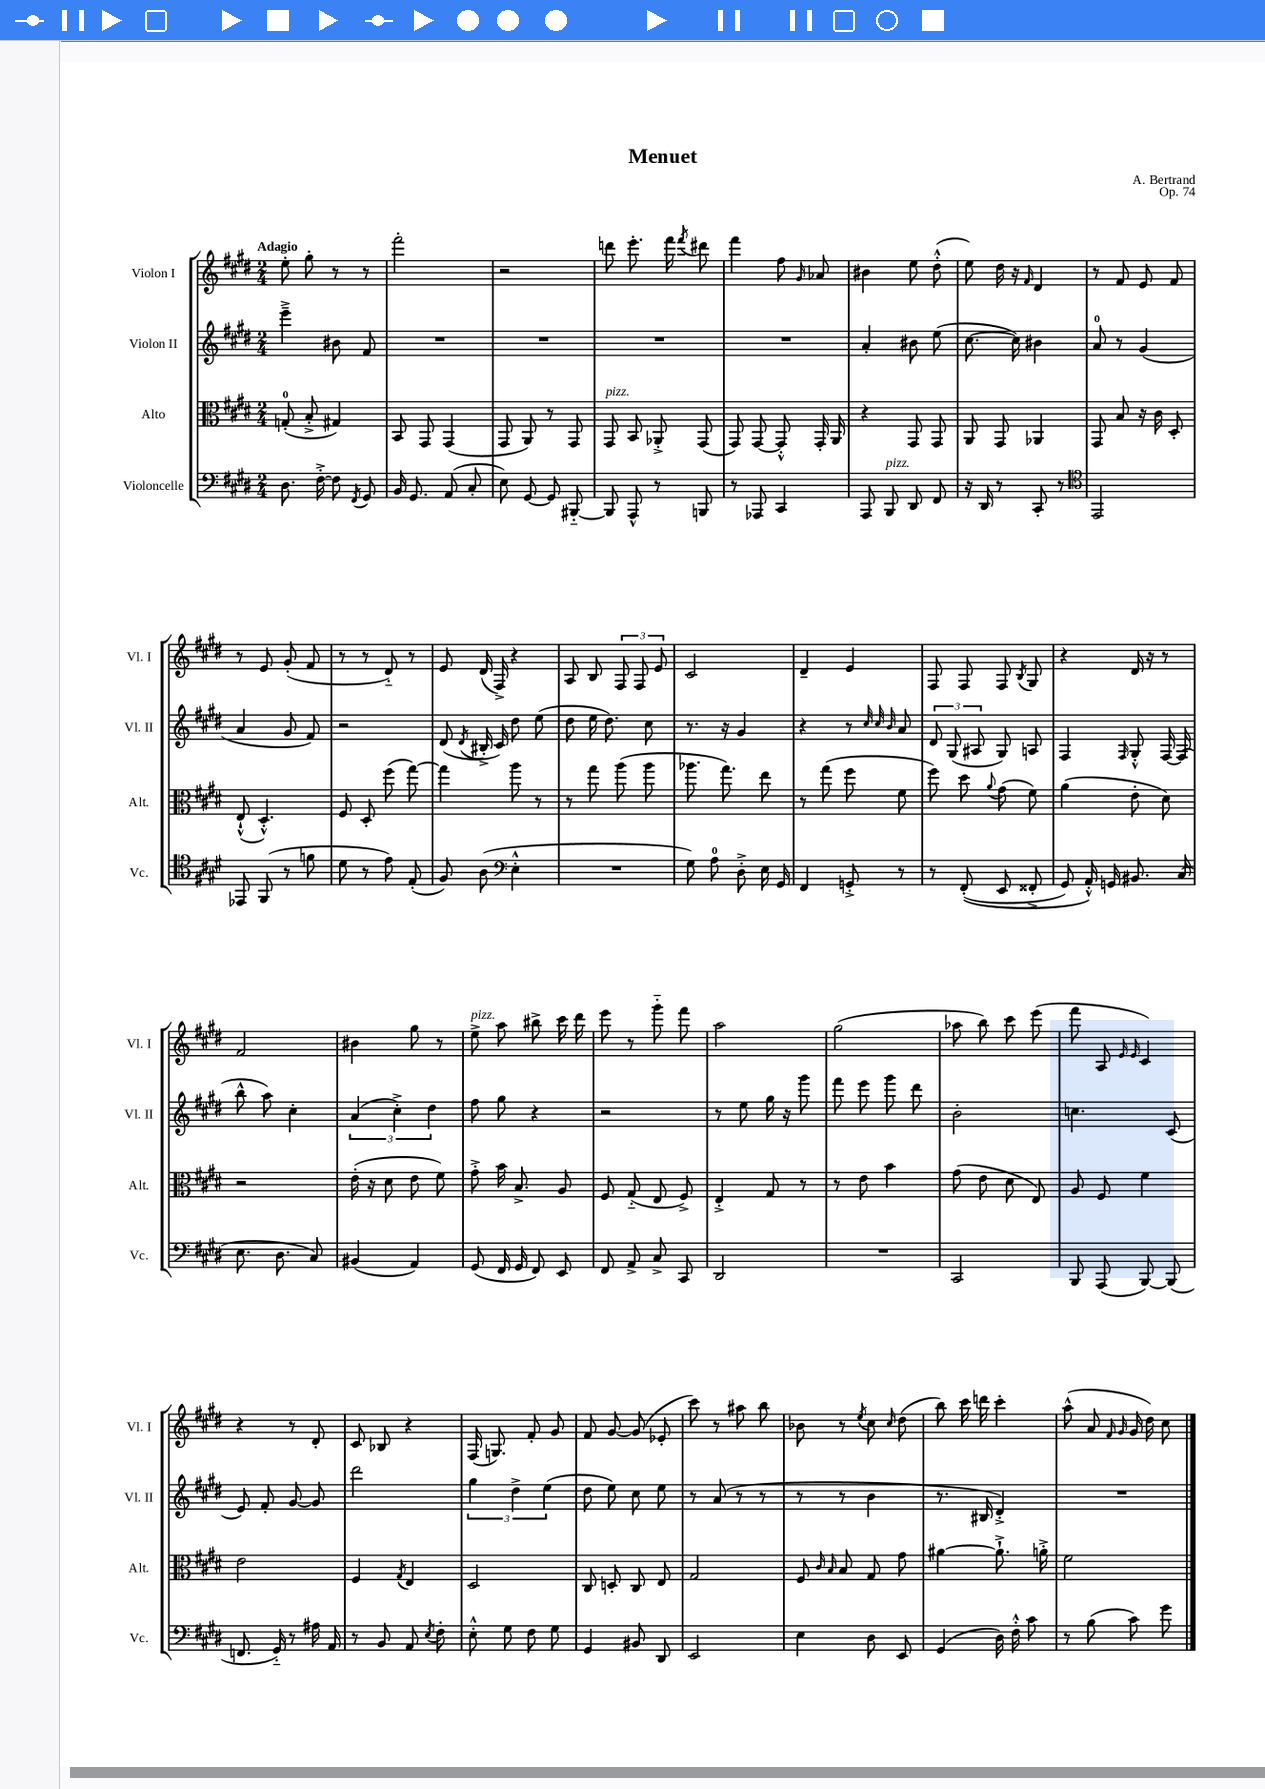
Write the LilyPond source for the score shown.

\header { title = "Menuet" composer = "A. Bertrand" opus = "Op. 74" }
<<
\new StaffGroup <<
\new Staff = "s0" \with { instrumentName = "Violon I" shortInstrumentName = "Vl. I" } {
    \clef treble \key e \major \numericTimeSignature \time 2/4 \tempo "Adagio"
    \autoBeamOff e''8-. gis''8-. r8 r8 |
    fis'''2-. |
    r2 |
    d'''8 e'''8.-. fis'''16 \acciaccatura { fis'''8 } dis'''8 |
    fis'''4 fis''8 \grace { gis'16 } aes'8 |
    bis'4 e''8 dis''8-.-^( |
    e''8) dis''16 r16 \grace { fis'16 } dis'4 |
    r8 fis'8 e'8 fis'8 |
    r8 e'8 gis'8-.( fis'8 |
    r8 r8 dis'8-_) r8 |
    e'8 dis'16( fis16->) r4 |
    a8 b8 \tuplet 3/2 { fis8 fis8 e'8 } |
    cis'2 |
    dis'4-- e'4 |
    fis8 fis8 fis8 \acciaccatura { b8 } gis8 |
    r4 dis'16 r16 r8 |
    fis'2 |
    bis'4 gis''8 r8 |
    e''8->^\markup { \italic "pizz." } a''8 bis''8-> cis'''16 dis'''16 |
    e'''8 r8 gis'''8-_ fis'''8 |
    a''2 |
    gis''2( |
    aes''8 b''8) cis'''8 e'''8( |
    fis'''8 a8 \grace { e'16 e'16 } cis'4) |
    r4 r8 dis'8-. |
    cis'8 bes8 r4 |
    fis16( g8.) fis'8-. gis'8 |
    fis'8 gis'8~ gis'8( ees'8-. |
    cis'''8) r8 ais''8 b''8 |
    bes'8 r8 \acciaccatura { e''8 } cis''8 \grace { cis''16 } dis''8( |
    b''8) cis'''16 d'''16 cis'''4-. |
    a''8-^( a'8 \grace { fis'16 gis'16 } gis'16 dis''16) cis''8 \bar "|." |
}
\new Staff = "s1" \with { instrumentName = "Violon II" shortInstrumentName = "Vl. II" } {
    \clef treble \key e \major \numericTimeSignature \time 2/4
    \autoBeamOff e'''4---> bis'8 fis'8 |
    R2 |
    R2 |
    R2 |
    R2 |
    a'4-. bis'8 e''8( |
    cis''8.~ cis''16) bis'4 |
    a'8-0 r8 gis'4( |
    a'4 gis'8 fis'8) |
    r2 |
    dis'8( \acciaccatura { dis'8 } bis16-.-> cis'16) dis''8 e''8( |
    dis''8 e''16 dis''8.) cis''8 |
    r8. r16 gis'4 |
    r4 r8 \grace { cis''32 cis''32 b'32 } a'8 |
    \tuplet 3/2 { dis'8 gis8( ais8 } gis8) a8 |
    fis4 \grace { fis16 } gis8-.-^ fis16~ fis16( |
    b''8-^ a''8) cis''4-. |
    \tuplet 3/2 { a'4( cis''4-.->) dis''4 } |
    fis''8 gis''8 r4 |
    r2 |
    r8 e''8 gis''16 r16 gis'''8 |
    fis'''8 e'''8 gis'''8 dis'''8 |
    b'2-. |
    c''4. cis'8( |
    e'8) fis'8-. gis'8~ gis'8 |
    dis'''2 |
    \tuplet 3/2 { gis''4 dis''4-> e''4( } |
    dis''8 e''8) cis''8 e''8 |
    r8 a'8( r8 r8 |
    r8 r8 b'4 |
    r8. bis16 dis'4-.->) |
    R2 \bar "|." |
}
\new Staff = "s2" \with { instrumentName = "Alto" shortInstrumentName = "Alt." } {
    \clef alto \key e \major \numericTimeSignature \time 2/4
    \autoBeamOff g8-0-.( b8-.-> gis4) |
    b,8 gis,8 gis,4( |
    gis,8 a,8) r8 gis,8 |
    gis,8^\markup { \italic "pizz." } b,8 aes,8-.-> gis,8( |
    gis,8) gis,8~ gis,8-.-^ gis,16-. a,16 |
    r4 gis,8 gis,8 |
    a,8 gis,8 aes,4 |
    gis,8 b8 r16 cis'16 dis8-. |
    e8-!-^( dis4.-.-^) |
    fis8 dis8-. fis''8( gis''8~) |
    gis''4 a''8 r8 |
    r8 gis''8 a''8( a''8 |
    aes''8. gis''8.) e''8 |
    r8 gis''8( fis''8 fis'8 |
    fis''8) dis''8 \appoggiatura { a'8 } gis'8( fis'8) |
    a'4( e'8-. dis'8) |
    r2 |
    e'16-.( r16 dis'8 e'8 fis'8) |
    gis'8-.-> b'16 b8.-> a8 |
    fis8 gis8-_( e8 fis8->) |
    e4-.-> gis8 r8 |
    r8 e'8 b'4 |
    gis'8( e'8 dis'8 e8) |
    a8 fis8 fis'4 |
    e'2 |
    fis4 \acciaccatura { gis8 } e4 |
    dis2 |
    cis8 d8-. cis8 e8 |
    gis2 |
    fis8 \grace { cis'16 b16 } b8 gis8 gis'8 |
    ais'4~ ais'8.-!-> a'16-.-> |
    fis'2 \bar "|." |
}
\new Staff = "s3" \with { instrumentName = "Violoncelle" shortInstrumentName = "Vc." } {
    \clef bass \key e \major \numericTimeSignature \time 2/4
    \autoBeamOff dis8. fis16~-.-> fis8 \acciaccatura { fis,8 } gis,8 |
    b,16 gis,8. a,8( cis8-. |
    e8) gis,8~ gis,8 bis,,8~-_ |
    bis,,8 a,,8-^ r8 b,,8 |
    r8 aes,,8 cis,4 |
    a,,8 b,,8^\markup { \italic "pizz." } dis,8 fis,8 |
    r16 dis,16 r8 cis,8-. r8 |
    \clef tenor e,2 |
    ees,8 fis,8( r8 f'8 |
    dis'8 r8 e'8) e8-.( |
    fis8) a8( \clef bass e4-.-^ |
    R2 |
    gis8) a8-0 dis8-.-> e16 gis,16 |
    fis,4 g,8-.-> r8 |
    r8 fis,8-.(\( e,8 fisis,8-.-> |
    gis,8) a,16-.-^\) g,16 bis,8. cis16( |
    e8. dis8. cis8) |
    bis,4( a,4) |
    gis,8( fis,16 gis,16 fis,8) e,8 |
    fis,8 a,8-> cis8-> cis,8 |
    dis,2 |
    R2 |
    cis,2 |
    b,,8 a,,8( b,,8~) b,,8( |
    f,8. gis,16-_) r8 ais16 a,16 |
    r8 b,8 a,8 \acciaccatura { e8 } fis8-. |
    e8-.-^ gis8 fis8 gis8 |
    gis,4 bis,8 dis,8 |
    e,2 |
    e4 dis8 e,8 |
    gis,4( dis16) fis16-.-^ cis'8 |
    r8 b8( cis'8) gis'8 \bar "|." |
}
>>
>>
\layout { \context { \Score \remove "Bar_number_engraver" } }
